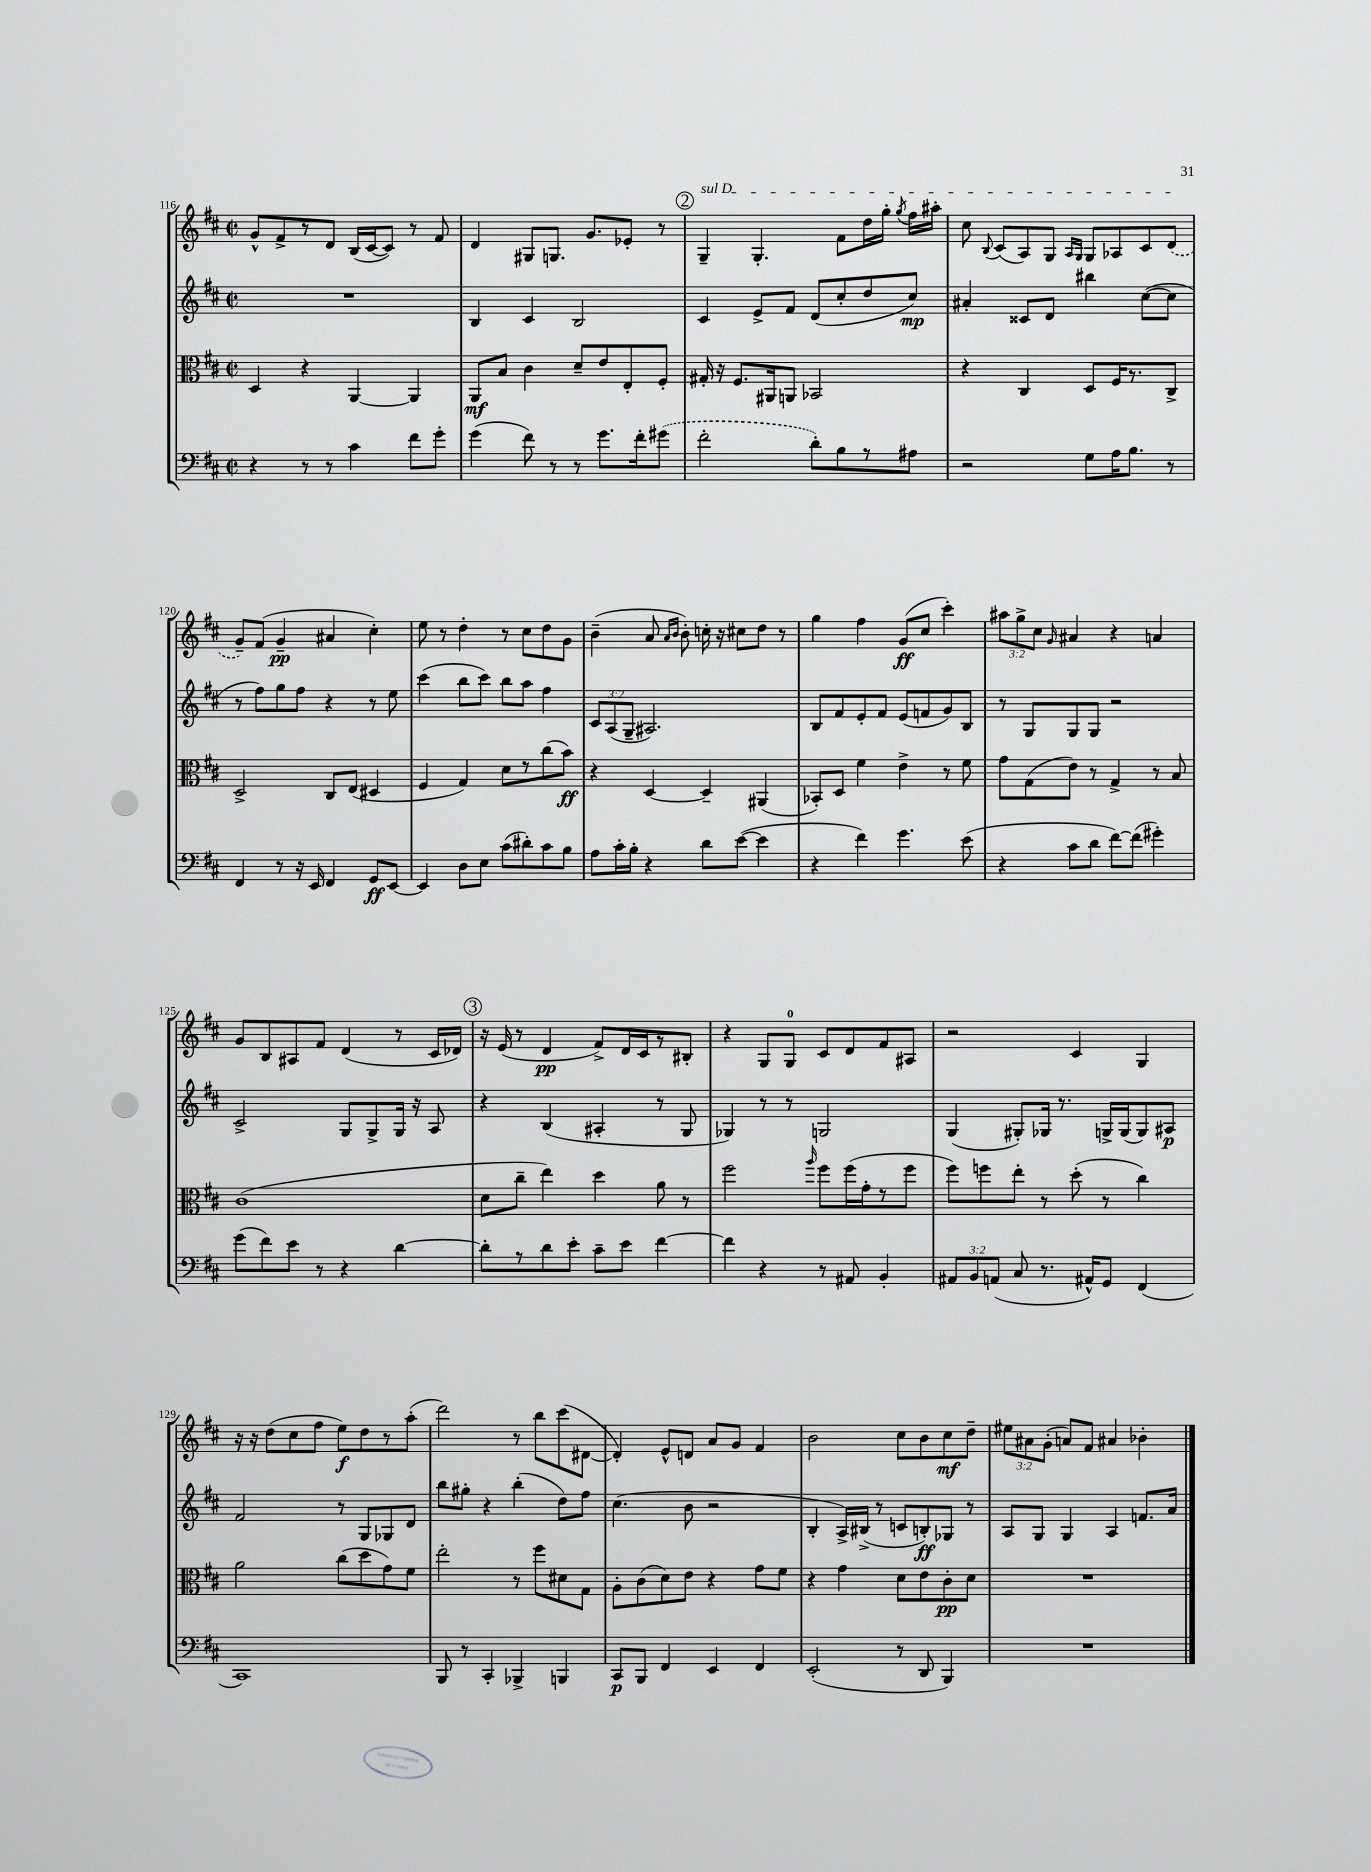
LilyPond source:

<<
\new StaffGroup <<
\new Staff = "s0" {
    \clef treble \key d \major \defaultTimeSignature \time 2/2 \override Staff.TupletNumber.text = #tuplet-number::calc-fraction-text
    \autoBeamOff g'8[-^ fis'8-> r8 d'8] b16[( cis'16~ cis'8]) r8 fis'8 |
    d'4 gis8[ g8.] g'8.[ ees'8]-. r8 |
    \mark \markup { \circle "2" } \once \override TextSpanner.bound-details.left.text = \markup { \italic "sul D" } g4--\startTextSpan g4.-. fis'8[ d''16 g''16]-. \acciaccatura { g''8 } fis''16[ ais''16]-. |
    cis''8 \appoggiatura { b8 } cis'8[( a8) g8] \grace { a16[ g16] } g8[ aes8 cis'8 \once \slurDashed d'8]\stopTextSpan( |
    g'8[--) fis'8]( g'4--\pp ais'4 cis''4-.) |
    e''8 r8 d''4-. r8 cis''8[ d''8 g'8] |
    b'4--( a'8 \grace { a'16[ b'16] } b'8-.) c''16-. r16 cis''8[ d''8] r8 |
    g''4 fis''4 g'8[\ff( cis''8] cis'''4-.) |
    \tuplet 3/2 { ais''8[ g''8-> cis''8] } \grace { g'16 } ais'4 r4 a'4 |
    g'8[ b8 ais8 fis'8] d'4( r8 cis'16[ des'16]) |
    \mark \markup { \circle "3" } r16 e'16( r8 d'4\pp fis'8[->) d'16 cis'16 r8 bis8]-. |
    r4 g8[ g8]-0 cis'8[ d'8 fis'8 ais8] |
    r2 cis'4 g4 |
    r16 r16 d''8[( cis''8 fis''8] e''8[\f) d''8 r8 a''8]-.( |
    d'''2) r8 b''8[ cis'''8( dis'8]~ |
    dis'4-.) e'8[-^ d'8] a'8[ g'8] fis'4 |
    b'2 cis''8[ b'8 cis''8\mf d''8]-- |
    \tuplet 3/2 { eis''8[ ais'8 g'8]-.( } a'8[) fis'8] ais'4 bes'4-. \bar "|." |
}
\new Staff = "s1" {
    \clef treble \key d \major \defaultTimeSignature \time 2/2 \override Staff.TupletNumber.text = #tuplet-number::calc-fraction-text
    \autoBeamOff R1 |
    b4 cis'4 b2 |
    \mark \markup { \circle "2" } cis'4 e'8[-> fis'8] d'8[( cis''8-. d''8 cis''8]\mp) |
    ais'4-. cisis'8[ d'8] bis''4 cis''8[~( cis''8] |
    r8 fis''8[) g''8 fis''8] r4 r8 e''8 |
    cis'''4( b''8[ cis'''8]) b''8[ a''8] fis''4 |
    \tuplet 3/2 { cis'8[ a8( g8]-- } ais2.) |
    b8[ fis'8 e'8-. fis'8] e'8[( f'8 g'8) b8] |
    r8 g8[ g8 g8] r2 |
    cis'2-> g8[ g8-> g16] r16 a8 |
    \mark \markup { \circle "3" } r4 b4( ais4-. r8 g8 |
    ges4) r8 r8 g2 |
    g4( gis8[-.) ges16] r8. g16[-> g16( g8) ais8]\p |
    fis'2 r8 g8[ ges8 d'8] |
    b''8[ gis''8]-. r4 b''4-.( d''8[) fis''8] |
    cis''4.( b'8 r2 |
    b4-. a16[->) bis16]->( r8 c'8[ b8-.\ff) ges8] r8 |
    a8[ g8] g4 a4 f'8.[ a'16] \bar "|." |
}
\new Staff = "s2" {
    \clef alto \key d \major \defaultTimeSignature \time 2/2
    \autoBeamOff d4 r4 a,4~ a,4 |
    a,8[\mf b8] cis'4 d'8[-- e'8 e8-. fis8]-. |
    \mark \markup { \circle "2" } gis16-. r16 fis8.[ ais,16 a,8] bes,2 |
    r4 cis4 d8[ fis16 r8. cis8]-> |
    d2-> cis8[ e8]( dis4 |
    fis4 g4) d'8[ r8 cis''8( b'8]\ff) |
    r4 d4~ d4-- ais,4( |
    bes,8[-.) d8] fis'4 e'4-> r8 fis'8 |
    g'8[ g8( e'8]) r8 g4-> r8 b8 |
    cis'1( |
    \mark \markup { \circle "3" } d'8[ cis''8]-- e''4) d''4 a'8 r8 |
    fis''2 \grace { a''16 } fis''8[ fis''16( g'16-. r8 fis''8] |
    fis''8[) f''8 e''8]-. r8 d''8-.( r8 cis''4) |
    a'2 cis''8[( d''8 g'8) fis'8] |
    e''2-. r8 fis''8[ dis'8 g8] |
    a8[-. cis'8( d'8) e'8] r4 g'8[ fis'8] |
    r4 g'4 d'8[ e'8 cis'8-.\pp d'8] |
    R1 \bar "|." |
}
\new Staff = "s3" {
    \clef bass \key d \major \defaultTimeSignature \time 2/2 \override Staff.TupletNumber.text = #tuplet-number::calc-fraction-text
    \autoBeamOff r4 r8 r8 cis'4 fis'8[ g'8]-. |
    g'4( fis'8) r8 r8 g'8.[ fis'16-. \once \slurDashed gis'8]( |
    \mark \markup { \circle "2" } fis'2-. d'8[-.) b8 r8 ais8] |
    r2 g8[ a16 b8.] r8 |
    fis,4 r8 r16 e,16 fis,4 g,8[\ff e,8]~ |
    e,4 d8[ e8] cis'8[( dis'8-.) cis'8 b8] |
    a8[ cis'16-. b16]-. r4 d'8[ e'8]~( e'4 |
    r4 fis'4) g'4. e'8( |
    r4 cis'8[ d'8] fis'8[~) fis'8]( gis'4-.) |
    g'8[( fis'8) e'8] r8 r4 d'4~ |
    \mark \markup { \circle "3" } d'8[-. r8 d'8 e'8]-. cis'8[-- e'8] fis'4~ |
    fis'4 r4 r8 ais,8 b,4-. |
    \tuplet 3/2 { ais,8[ b,8 a,8]( } cis8 r8. ais,16[-^) g,8] fis,4( |
    cis,1) |
    b,,8 r8 cis,4-. bes,,4-> b,,4 |
    cis,8[\p b,,8] fis,4 e,4 fis,4 |
    e,2-.( r8 d,8 b,,4) |
    R1 \bar "|." |
}
>>
>>
\layout { \context { \Score currentBarNumber = #116 } }
